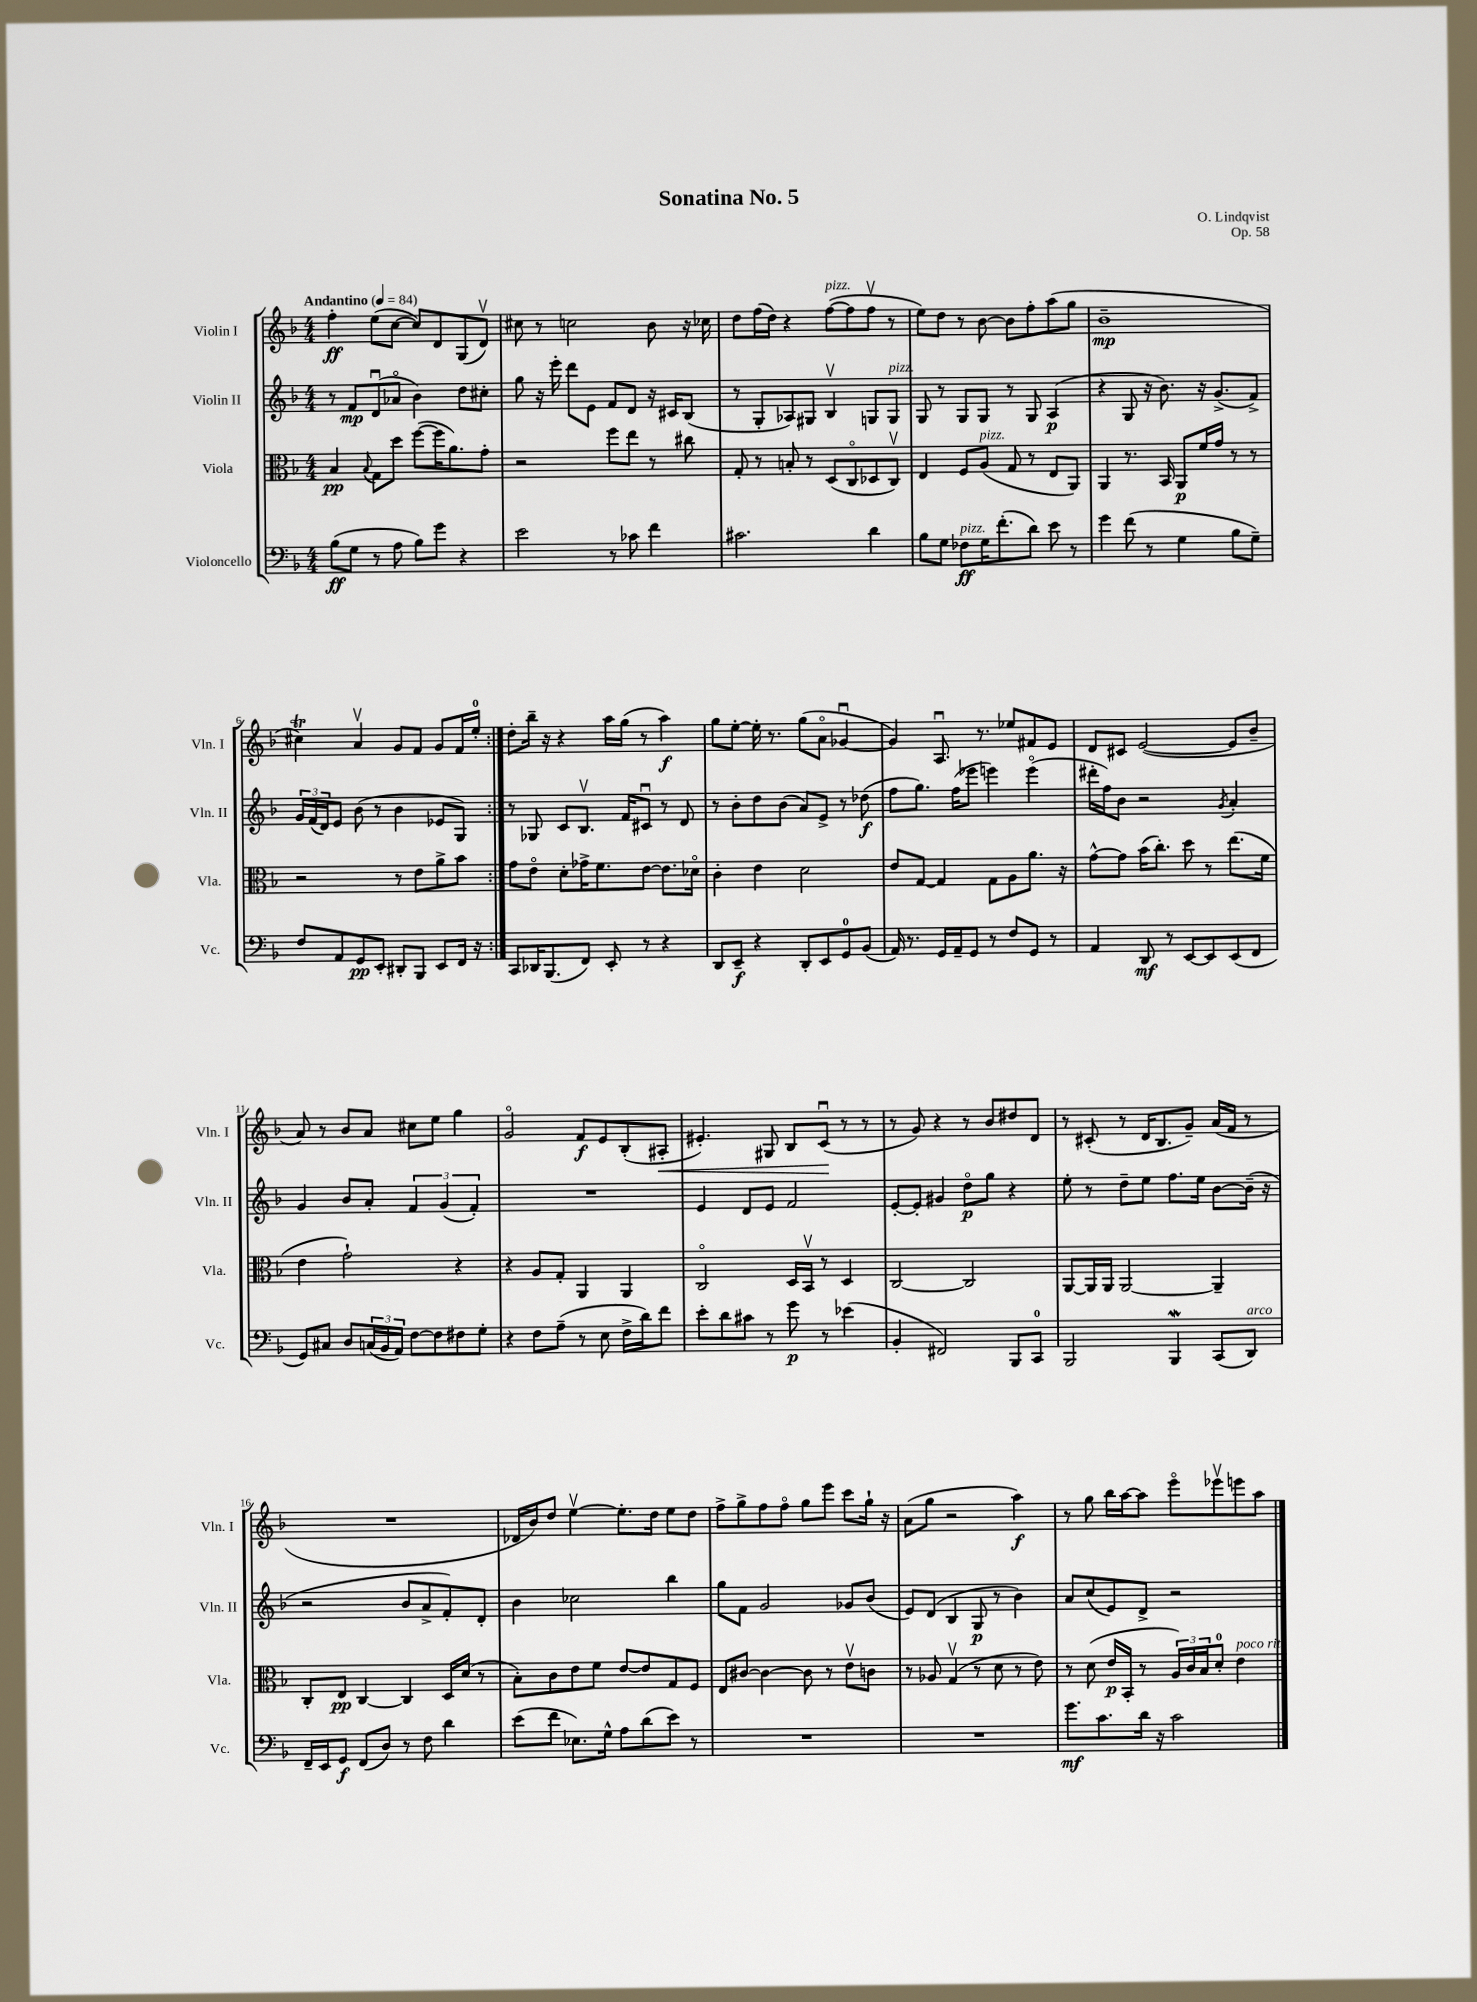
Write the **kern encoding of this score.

**kern	**kern	**kern	**kern
*staff4	*staff3	*staff2	*staff1
*clefF4	*clefC3	*clefG2	*clefG2
*k[b-]	*k[b-]	*k[b-]	*k[b-]
*M4/4	*M4/4	*M4/4	*M4/4
*MM84	*MM84	*MM84	*MM84
(8B-	4B-	8r	4ff'
8G	.	8f	.
.	8qqB-	.	.
8r	8G	(8du	(8ee
8A	8dd	8a-o	[8cc
8B-)	([8ff	4b-)	8cc])
8g	16ff]	.	8d
.	8.a)	.	.
4r	.	8dd	(8G
.	8g'	8cc#'	8dv)
=	=	=	=
2e	2r	8gg	8cc#
.	.	16r	8r
.	.	16eee'	.
.	.	8ddd	2cc
.	.	8e	.
8r	8ff	8f	.
8c-	8ee	8d	.
4f	8r	16r	8b-
.	.	16c#	.
.	8cc#	(8B-	16r
.	.	.	16cc-
=	=	=	=
2.c#	8G'	8r	8dd
.	8r	8G'	(16ff
.	.	.	16dd)
.	8B'	8A-)	4r
.	8r	8G#	.
.	(8D	4B-v	([8ff
.	8Co	.	8ff]
4d	8D-	8G	8ffv
.	8Cv)	8G	8r
=	=	=	=
8B-	4E	8G	8ee)
8G	.	8r	8dd
8F-	8F	8G	8r
16G	(8A	8G	[8b-
(8.f'	.	.	.
.	8G	8r	8b-]
8d)	8r	8G	8ff'
8e	8E	(4A	(8aa
8r	8AA)	.	8gg
=	=	=	=
4g	4AA	4r	1b-~
(8f	8.r	8G	.
8r	.	16r	.
.	16BB-	8.b-)	.
4G	8AA	.	.
.	16f	16r	.
.	16g	(8.g^	.
8B-	8r	.	.
8G~)	8r	8f^)	.
=	=	=	=
8F	2r	24g	4cc#)
.	.	(24f	.
.	.	24d)	.
8AA	.	8e	.
8GG	.	(8b-	4av
8EE'	.	8r	.
8DD#'	8r	4b-	8g
8BBB-	8e	.	8f
8EE	8a^	8e-	8g
16FF	8b-	8G)	16f
16r	.	.	16ee'
=:|!	=:|!	=:|!	=:|!
8CC	8g	8r	8dd'
16DD-	8eo	8G-	16bb-~
(8.BBB-	.	.	16r
.	8d'	8c	4r
8FF)	16g-^	8.B-v	.
.	8.f	.	.
8EE'	.	.	16aa
.	.	16f	(16gg
8r	[8e	8c#u	8r
4r	8.e]	8r	4aa)
.	.	8d	.
.	16d-o	.	.
=	=	=	=
8DD	4c'	8r	8gg
8EE~	.	8b-'	[8ee'
4r	4e	8dd	16ee']
.	.	.	8.r
.	.	(8b-	.
8DD'	2d	8a)	(8gg
8EE	.	8e^	8ao
8GG	.	8r	[4g-u
(8BB-	.	(8dd-	.
=	=	=	=
16AA)	8e	8ff	4g-])
8.r	.	.	.
.	[8G	8.gg)	.
16GG	4G]	.	8.Au
16AA~	.	(16ff	.
8GG	.	8eee-	.
.	.	.	8.r
8r	8G	4eee)	.
8F	8A	.	8ee-
8GG	8.a	(4eeeo	8f#
8r	.	.	8e
.	16r	.	.
=	=	=	=
4AA	[8g^^	16ddd#'	8d
.	.	16ff)	.
.	8g]	8b-	8c#
8DD	(16b-	2r	([2e
.	8.cc')	.	.
8r	.	.	.
[8EE	8dd	.	.
8EE]	8r	.	.
.	.	8qg	.
(8EE	(8.ee	4a'	8e]
8FF	.	.	8b-~
.	16f	.	.
=	=	=	=
8GG)	4e	4g	8a)
8C#	.	.	8r
8D	2g`)	8b-	8b-
(24C	.	8a'	8a
24BB-	.	.	.
24AA)	.	.	.
[8F	.	6f	8cc#
8F]	.	.	8ee
.	.	(6g	.
8F#	4r	.	4gg
.	.	6f')	.
8G'	.	.	.
=	=	=	=
4r	4r	1r	2go
8F	8A	.	.
(8A~	8G'	.	.
8r	4AA	.	8f
8E	.	.	8e
16F^	4AA	.	(8B-'
16d)	.	.	.
8f	.	.	8A#'
=	=	=	=
8e'	2Co	4e	4.e#')
8d	.	.	.
8c#	.	8d	.
8r	.	8e	8G#
8g	16D	2f	8B-
.	16BB-v	.	.
8r	8r	.	(8cu
(4e-	4D	.	8r
.	.	.	8r
=	=	=	=
4BB-'	[2C	[8e'	8r
.	.	8e']	8g)
2FF#)	.	4g#	4r
.	2C]	8ddo	8r
.	.	8gg	8b-
8BBB-	.	4r	8dd#
8CC	.	.	8d
=	=	=	=
2BBB-	[8AA	8ee'	8r
.	16AA]	8r	(8c#'
.	16AA	.	.
.	[2AA	8dd~	8r
.	.	8ee	16d
.	.	.	8.B-
4BBB-	.	8.ff	.
.	.	.	8g~)
.	.	16ee	.
(8CC	4AA~]	[8b-	(16a
.	.	.	16f
8DD)	.	(16b-~]	8r
.	.	16r	.
=	=	=	=
16FF~	8C'	2r	1r
16EE	.	.	.
8GG	8E	.	.
(8FF	[4C	.	.
8D)	.	.	.
8r	4C]	8b-	.
8F	.	8a^	.
4d	16D	8f')	.
.	(16d	.	.
.	8r	8d'	.
=	=	=	=
(8e	8B-')	4b-	16d-
.	.	.	16b-)
8f	8c	.	8dd
8.E-)	8e	2cc-	[4eev
.	8f	.	.
16G^^	.	.	.
8A	[8e	.	8.ee']
(8d	8e]	.	.
.	.	.	16dd
8e)	8G	4bb-	8ee
8r	8F	.	8dd
=	=	=	=
1r	8E	8gg	8ff^
.	[8c#	8f	8gg^
.	4c#_	2g	8ff
.	.	.	8ffo
.	8c#]	.	8gg
.	8r	.	8eee
.	8ev	8g-	8ccc
.	8c	(8b-	16gg`
.	.	.	16r
=	=	=	=
1r	8r	8e)	(8a
.	8A-	(8d	8gg
.	(4Gv	4B-	2r
.	8r	8G	.
.	8d	8r	.
.	8r	4b-)	4aa)
.	8e)	.	.
=	=	=	=
8.g	8r	8a	8r
.	(8d	(8cc	8gg
8.c	.	.	.
.	16e	8e)	16bb-
.	16BB-'	.	[16aa
16d	8r	8d^	8aa]
16r	.	.	.
2c	24A)	2r	8eeeo
.	24c	.	.
.	24B-	.	.
.	8d'	.	8eee-v
.	4e	.	8eee
.	.	.	8aa
==	==	==	==
*-	*-	*-	*-
